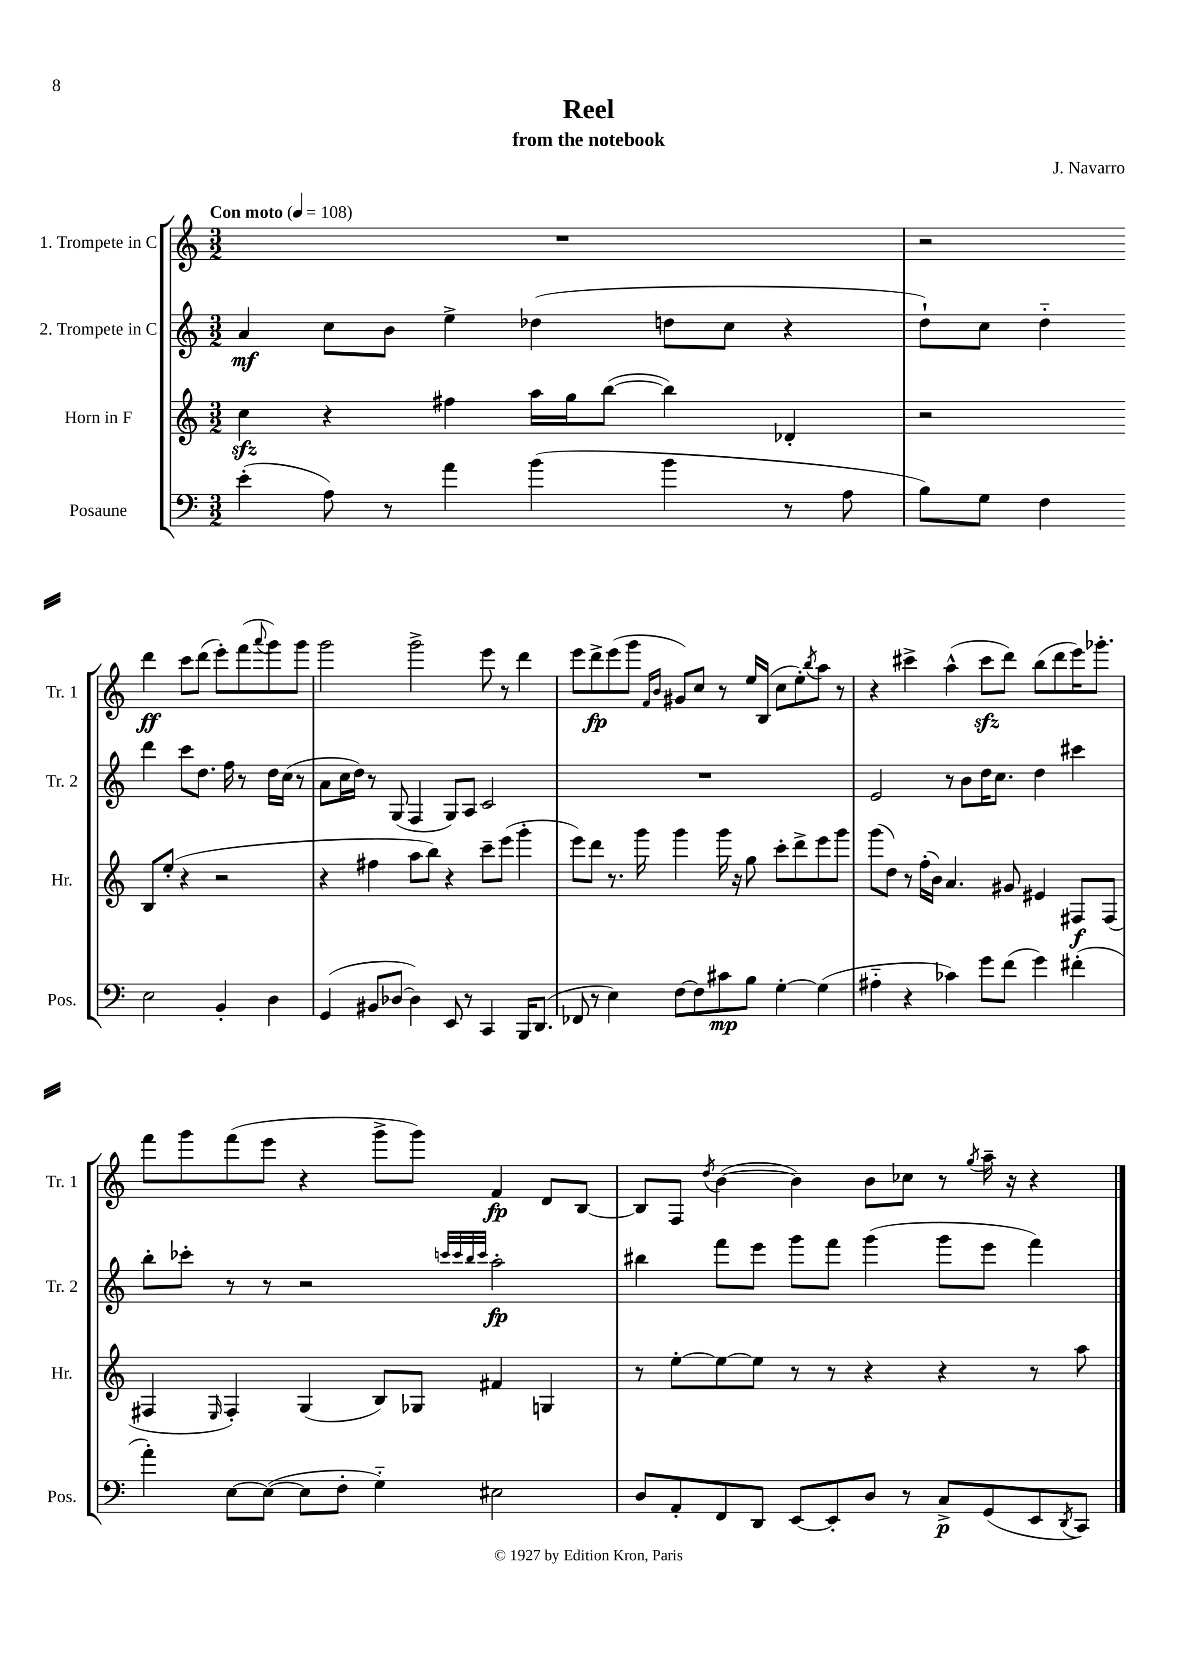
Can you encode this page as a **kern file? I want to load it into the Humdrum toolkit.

**kern	**dynam	**kern	**dynam	**kern	**dynam	**kern	**dynam
*part4	*part4	*part3	*part3	*part2	*part2	*part1	*part1
*staff4	*staff4	*staff3	*staff3	*staff2	*staff2	*staff1	*staff1
*I"Posaune	*	*I"Horn in F	*	*I"2. Trompete in C	*	*I"1. Trompete in C	*
*I'Pos.	*	*I'Hr.	*	*I'Tr. 2	*	*I'Tr. 1	*
*clefF4	*	*clefG2	*	*clefG2	*	*clefG2	*
*k[]	*	*k[]	*	*k[]	*	*k[]	*
*M3/2	*	*M3/2	*	*M3/2	*	*M3/2	*
*MM108	*	*MM108	*	*MM108	*	*MM108	*
=1	=1	=1	=1	=1	=1	=1	=1
!	!	!	!	!	!	!LO:TX:a:B:t=Con moto	!
(4e'\	.	4cczz\	.	4a/	mf	1.r	.
8A\)	.	4r	.	8cc\L	.	.	.
8r	.	.	.	8b\J	.	.	.
4a\	.	4ff#X\	.	4ee^\	.	.	.
(4b\	.	16aa\LL	.	(4dd-X\	.	.	.
.	.	16gg\J	.	.	.	.	.
.	.	([8bb\J	.	.	.	.	.
4b\	.	4bb\])	.	8ddn\L	.	.	.
.	.	.	.	8cc\J	.	.	.
8r	.	4d-X'/	.	4r	.	.	.
8A\	.	.	.	.	.	.	.
=2	=2	=2	=2	=2	=2	=2	=2
8B\L)	.	2r	.	8dd`\L)	.	2r	.
8G\J	.	.	.	8cc\J	.	.	.
4F\	.	.	.	4dd\	.	.	.
2E\	.	8B/L	.	4ddd\	.	4ddd\	ff
.	.	(8ee'/J	.	.	.	.	.
.	.	4r	.	8ccc\L	.	8ccc\L	.
.	.	.	.	8.dd\J	.	(8ddd\J	.
4BB'/	.	2r	.	.	.	8eee'\L)	.
.	.	.	.	16ff\	.	.	.
.	.	.	.	8r	.	(8fff\	.
.	.	.	.	.	.	8qqaaa/	.
4D\	.	.	.	16dd\LL	.	8ggg\)	.
.	.	.	.	(16cc\JJ	.	.	.
.	.	.	.	8r	.	8ggg\J	.
!!LO:LB:g=z
=3	=3	=3	=3	=3	=3	=3	=3
(4GG/	.	4r	.	8a\L	.	2ggg\	.
.	.	.	.	16cc\L	.	.	.
.	.	.	.	16dd\JJ)	.	.	.
8BB#X/L	.	4ff#X\	.	8r	.	.	.
[8D-X/J	.	.	.	(8G/	.	.	.
4D-\])	.	8aa\L	.	4F/	.	2ggg^\	.
.	.	8bb\J)	.	.	.	.	.
8EE/	.	4r	.	8G/L)	.	.	.
8r	.	.	.	8A/J	.	.	.
4CC/	.	8ccc~\L	.	2c/	.	8eee\	.
.	.	(8eee\J	.	.	.	8r	.
16BBB/KL	.	4ggg'\	.	.	.	4ddd\	.
(8.DD/J	.	.	.	.	.	.	.
=4	=4	=4	=4	=4	=4	=4	=4
8FF-X/	.	8eee\L)	.	1.r	.	8eee\L	.
8r	.	8ddd\J	.	.	.	8ddd^\	fp
4E\)	.	8.r	.	.	.	(8eee\	.
.	.	.	.	.	.	8ggg\J	.
.	.	16ggg\	.	.	.	.	.
.	.	.	.	.	.	16qqf/LL	.
.	.	.	.	.	.	16qqb/JJ	.
[8F\L	.	4ggg\	.	.	.	8g#X/L)	.
8F\]	.	.	.	.	.	8cc/J	.
8c#X\	mp	16ggg\	.	.	.	8r	.
.	.	16r	.	.	.	.	.
8B\J	.	8gg\	.	.	.	16ee/LL	.
.	.	.	.	.	.	(16B/JJ	.
[4G'\	.	8ccc'\L	.	.	.	8cc\L	.
.	.	8ddd^\	.	.	.	8ee'\)	.
.	.	.	.	.	.	8qbb/	.
(4G\]	.	8eee\	.	.	.	8aa\J	.
.	.	8ggg\J	.	.	.	8r	.
=5	=5	=5	=5	=5	=5	=5	=5
4A#X\	.	(8ggg\L	.	2e/	.	4r	.
.	.	8dd\J)	.	.	.	.	.
4r	.	8r	.	.	.	4ccc#X^\	.
.	.	(16ff'\LL	.	.	.	.	.
.	.	16b\JJ)	.	.	.	.	.
4c-X\)	.	4.a/	.	8r	.	(4aa^^\	.
.	.	.	.	8b\L	.	.	.
8g\L	.	.	.	16dd\K	.	8ccc#zz\L	.
.	.	.	.	8.cc\J	.	.	.
(8f\J	.	8g#X/	.	.	.	8ddd\J)	.
4g\)	.	4e#X/	.	4dd\	.	(8bb\L	.
.	.	.	.	.	.	8ddd\	.
(4f#X'\	.	8F#X/L	f	4ccc#X\	.	16eee\K)	.
.	.	.	.	.	.	8.ggg-X'\J	.
.	.	(8F#/J	.	.	.	.	.
!!LO:LB:g=z
=6	=6	=6	=6	=6	=6	=6	=6
4a'\)	.	4F#X/	.	8bb'\L	.	8fff\L	.
.	.	.	.	8ccc-X'\J	.	8ggg\	.
.	.	16qqE/	.	.	.	.	.
[8E\L	.	4F#'/)	.	8r	.	(8fff\	.
(8E\J_	.	.	.	8r	.	8eee\J	.
8E\L]	.	(4G/	.	2r	.	4r	.
8F'\J	.	.	.	.	.	.	.
4G\)	.	8B/L)	.	.	.	8ggg^\L	.
.	.	8G-X/J	.	.	.	8ggg\J)	.
.	.	.	.	32qqcccn/LLL	.	.	.
.	.	.	.	32qqccc/	.	.	.
.	.	.	.	32qqbb/	.	.	.
.	.	.	.	32qqccc/JJJ	.	.	.
2E#X\	.	4f#X/	.	2aa'\	fp	4f/	fp
.	.	4Gn/	.	.	.	8d/L	.
.	.	.	.	.	.	[8B/J	.
=7	=7	=7	=7	=7	=7	=7	=7
8D/L	.	8r	.	4bb#X\	.	8B/L]	.
8AA'/	.	[8ee'\L	.	.	.	8F/J	.
.	.	.	.	.	.	8qdd/	.
8FF/	.	8ee\_	.	8fff\L	.	([4b\	.
8DD/J	.	8ee\J]	.	8eee\J	.	.	.
[8EE/L	.	8r	.	8ggg\L	.	4b\])	.
8EE'/]	.	8r	.	8fff\J	.	.	.
8D/J	.	4r	.	(4ggg\	.	8b\L	.
8r	.	.	.	.	.	8cc-X\J	.
8C^/L	p	4r	.	8ggg\L	.	8r	.
.	.	.	.	.	.	8qgg/	.
(8GG/	.	.	.	8eee\J	.	16aa~\	.
.	.	.	.	.	.	16r	.
8EE/	.	8r	.	4fff\)	.	4r	.
8qDD/	.	.	.	.	.	.	.
8CC/J)	.	8aa\	.	.	.	.	.
==	==	==	==	==	==	==	==
*-	*-	*-	*-	*-	*-	*-	*-
